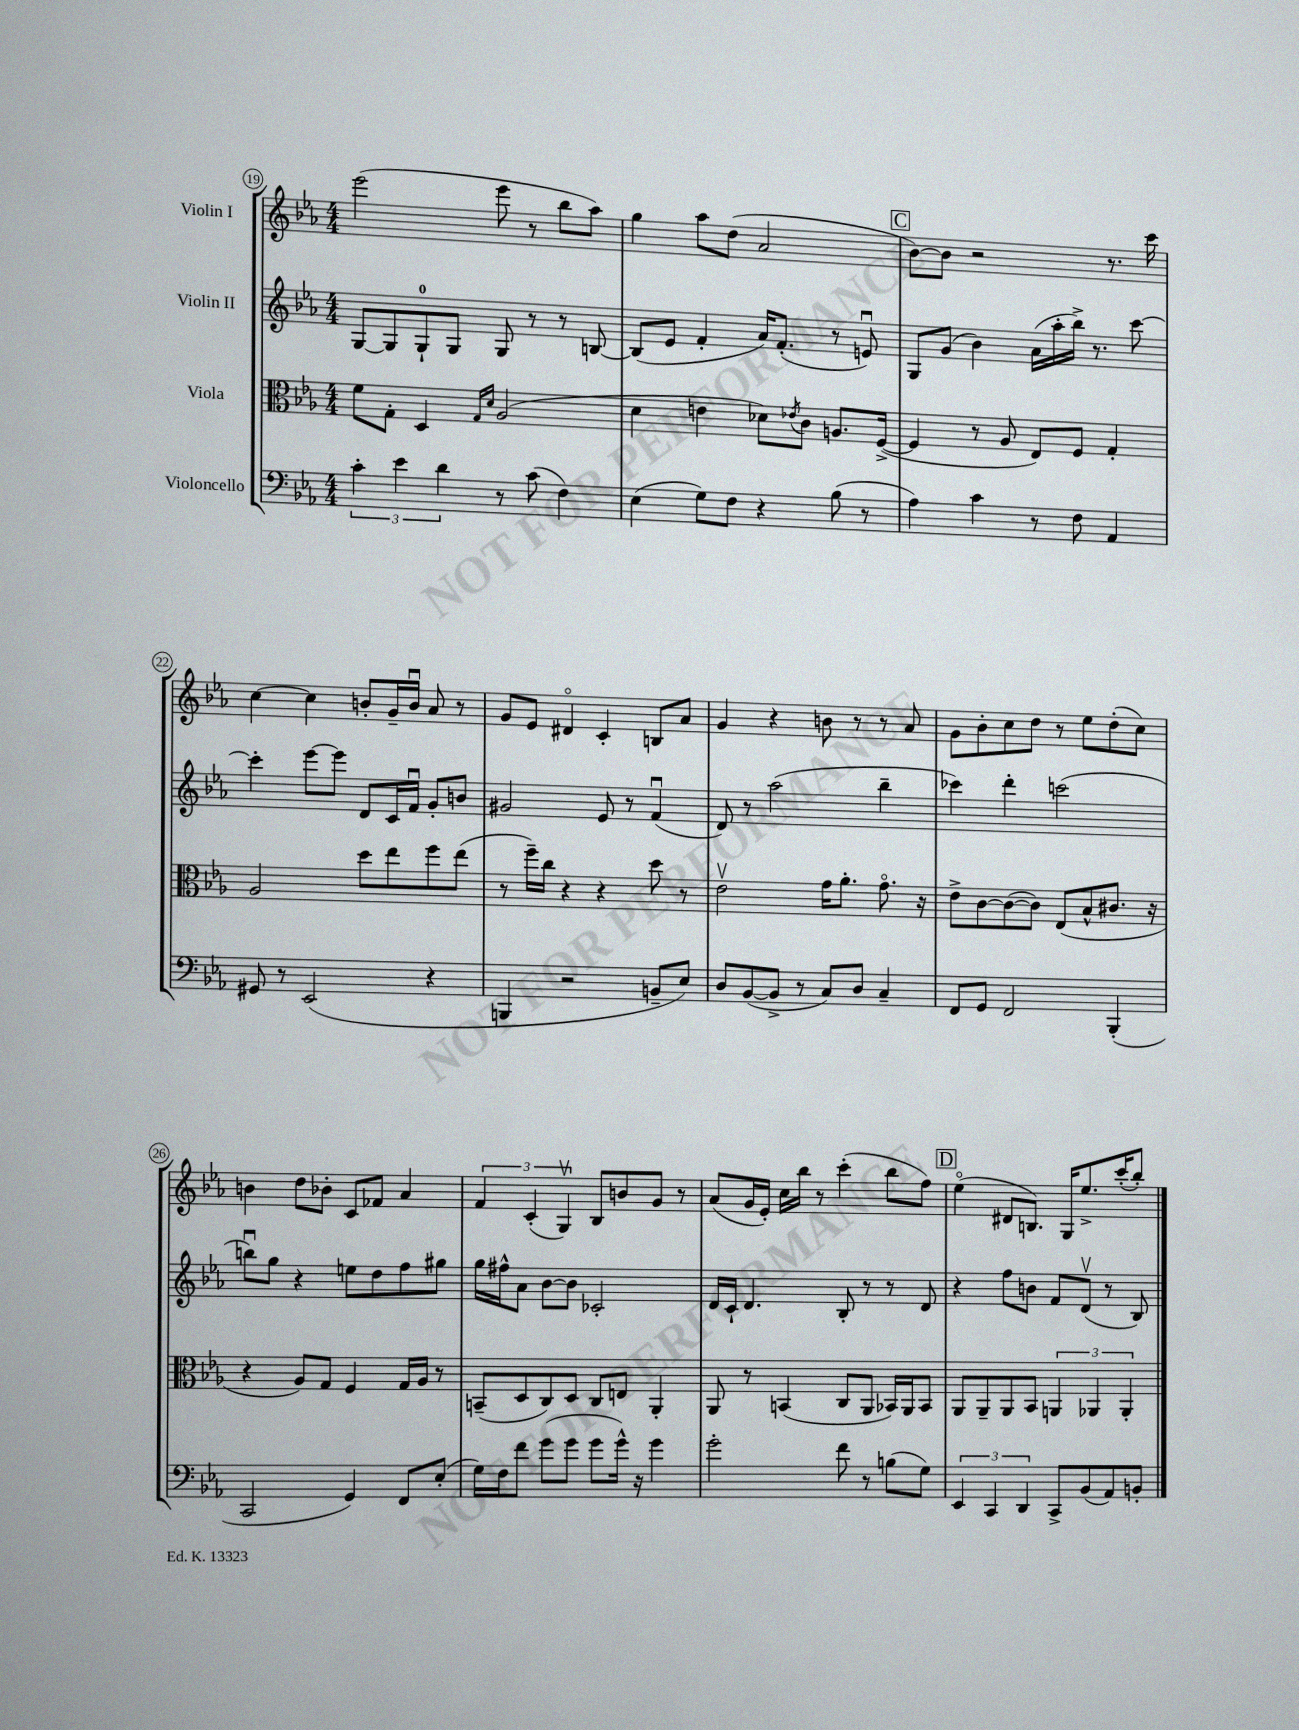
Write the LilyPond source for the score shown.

<<
\new StaffGroup <<
\new Staff = "s0" \with { instrumentName = "Violin I" } {
    \clef treble \key ees \major \numericTimeSignature \time 4/4
    ees'''2( ees'''8 r8 bes''8 aes''8) |
    g''4 aes''8 d''8( aes'2 |
    \mark \markup { \box "C" } bes'8~) bes'8 r2 r8. c'''16 |
    c''4~ c''4 b'8-. g'16-- b'16\downbow aes'8 r8 |
    g'8 ees'8 dis'4\flageolet c'4-. b8 aes'8 |
    g'4 r4 b'8 r8 r8 aes'8 |
    g'8 bes'8-. c''8 d''8 r8 ees''8 d''8-.( c''8) |
    b'4 d''8 bes'8-. c'8 fes'8 aes'4 |
    \tuplet 3/2 { f'4 c'4-.( g4\upbow) } bes8 b'8 g'8 r8 |
    aes'8( g'16 ees'16-.) c''16 bes''16 r8 c'''4-.( bes''8 f''8) |
    \mark \markup { \box "D" } ees''4\flageolet( dis'8 b8.) g16 ees''8.-> c'''16-.( bes''8-.) \bar "|." |
}
\new Staff = "s1" \with { instrumentName = "Violin II" } {
    \clef treble \key ees \major \numericTimeSignature \time 4/4
    g8~ g8 g8-0-! g8 g8 r8 r8 b8~ |
    b8( ees'8 f'4-. aes'16) f'8.-.( r8 e'8\downbow) |
    \mark \markup { \box "C" } g8 g'8( bes'4) aes'16( aes''16-. bes''16->) r8. c'''8~ |
    c'''4-. ees'''8~ ees'''8 d'8 c'16 f'16\downbow g'8-. b'8 |
    gis'2 ees'8 r8 f'4\downbow( |
    d'8) r8 aes''2( bes''4-- |
    ces'''4) d'''4-. c'''2( |
    b''8\downbow) g''8 r4 e''8 d''8 f''8 gis''8 |
    g''16 fis''16-^ aes'8 bes'8~ bes'8 ces'2-. |
    d'16 c'16-! d'4. bes8-. r8 r8 d'8 |
    \mark \markup { \box "D" } r4 f''8 b'8 f'8 d'8\upbow( r8 bes8) \bar "|." |
}
\new Staff = "s2" \with { instrumentName = "Viola" } {
    \clef alto \key ees \major \numericTimeSignature \time 4/4
    f'8 g8-. d4 \grace { g16 d'16 } aes2( |
    d'4 e'4 des'8) \acciaccatura { ees'8 } c'8 a8. f16~->( |
    \mark \markup { \box "C" } f4 r8 aes8 ees8) f8 g4-. |
    aes2 d''8 ees''8 f''8 ees''8( |
    r8 f''16--) c''16 r4 r4 d''8 r8 |
    ees'2\upbow g'16 aes'8.-. g'8.\flageolet r16 |
    ees'8-> c'8~ c'8~( c'8) ees8( bes8-^ cis'8. r16 |
    r4 aes8) g8 f4 g16 aes16 r8 |
    b,8--( d8 c8) d8 c8 e8 aes,4-. |
    aes,8 r8 b,4( c8 aes,8 bes,16) aes,16 bes,8 |
    \mark \markup { \box "D" } aes,8 aes,8-- aes,8 bes,8 \tuplet 3/2 { a,4 aes,4 aes,4-. } \bar "|." |
}
\new Staff = "s3" \with { instrumentName = "Violoncello" } {
    \clef bass \key ees \major \numericTimeSignature \time 4/4
    \tuplet 3/2 { c'4-. ees'4 d'4 } r8 c'8( f4) |
    ees4( g8) f8 r4 bes8( r8 |
    \mark \markup { \box "C" } aes4) c'4 r8 f8 aes,4 |
    gis,8 r8 ees,2( r4 |
    b,,4 r2 b,8-- ees8) |
    d8 bes,8~( bes,8-> r8 c8) d8 c4-- |
    f,8 g,8 f,2 bes,,4-.( |
    c,2 g,4) f,8 ees8-.( |
    g16) f16 f'8 g'8( g'8 g'8 g'16-^) r16 g'4 |
    g'2-. f'8 r8 b8( g8) |
    \mark \markup { \box "D" } \tuplet 3/2 { ees,4 c,4 d,4 } c,8-> bes,8( aes,8) b,8-. \bar "|." |
}
>>
>>
\layout { \context { \Score currentBarNumber = #19 \override BarNumber.stencil = #(make-stencil-circler 0.1 0.3 ly:text-interface::print) } }
